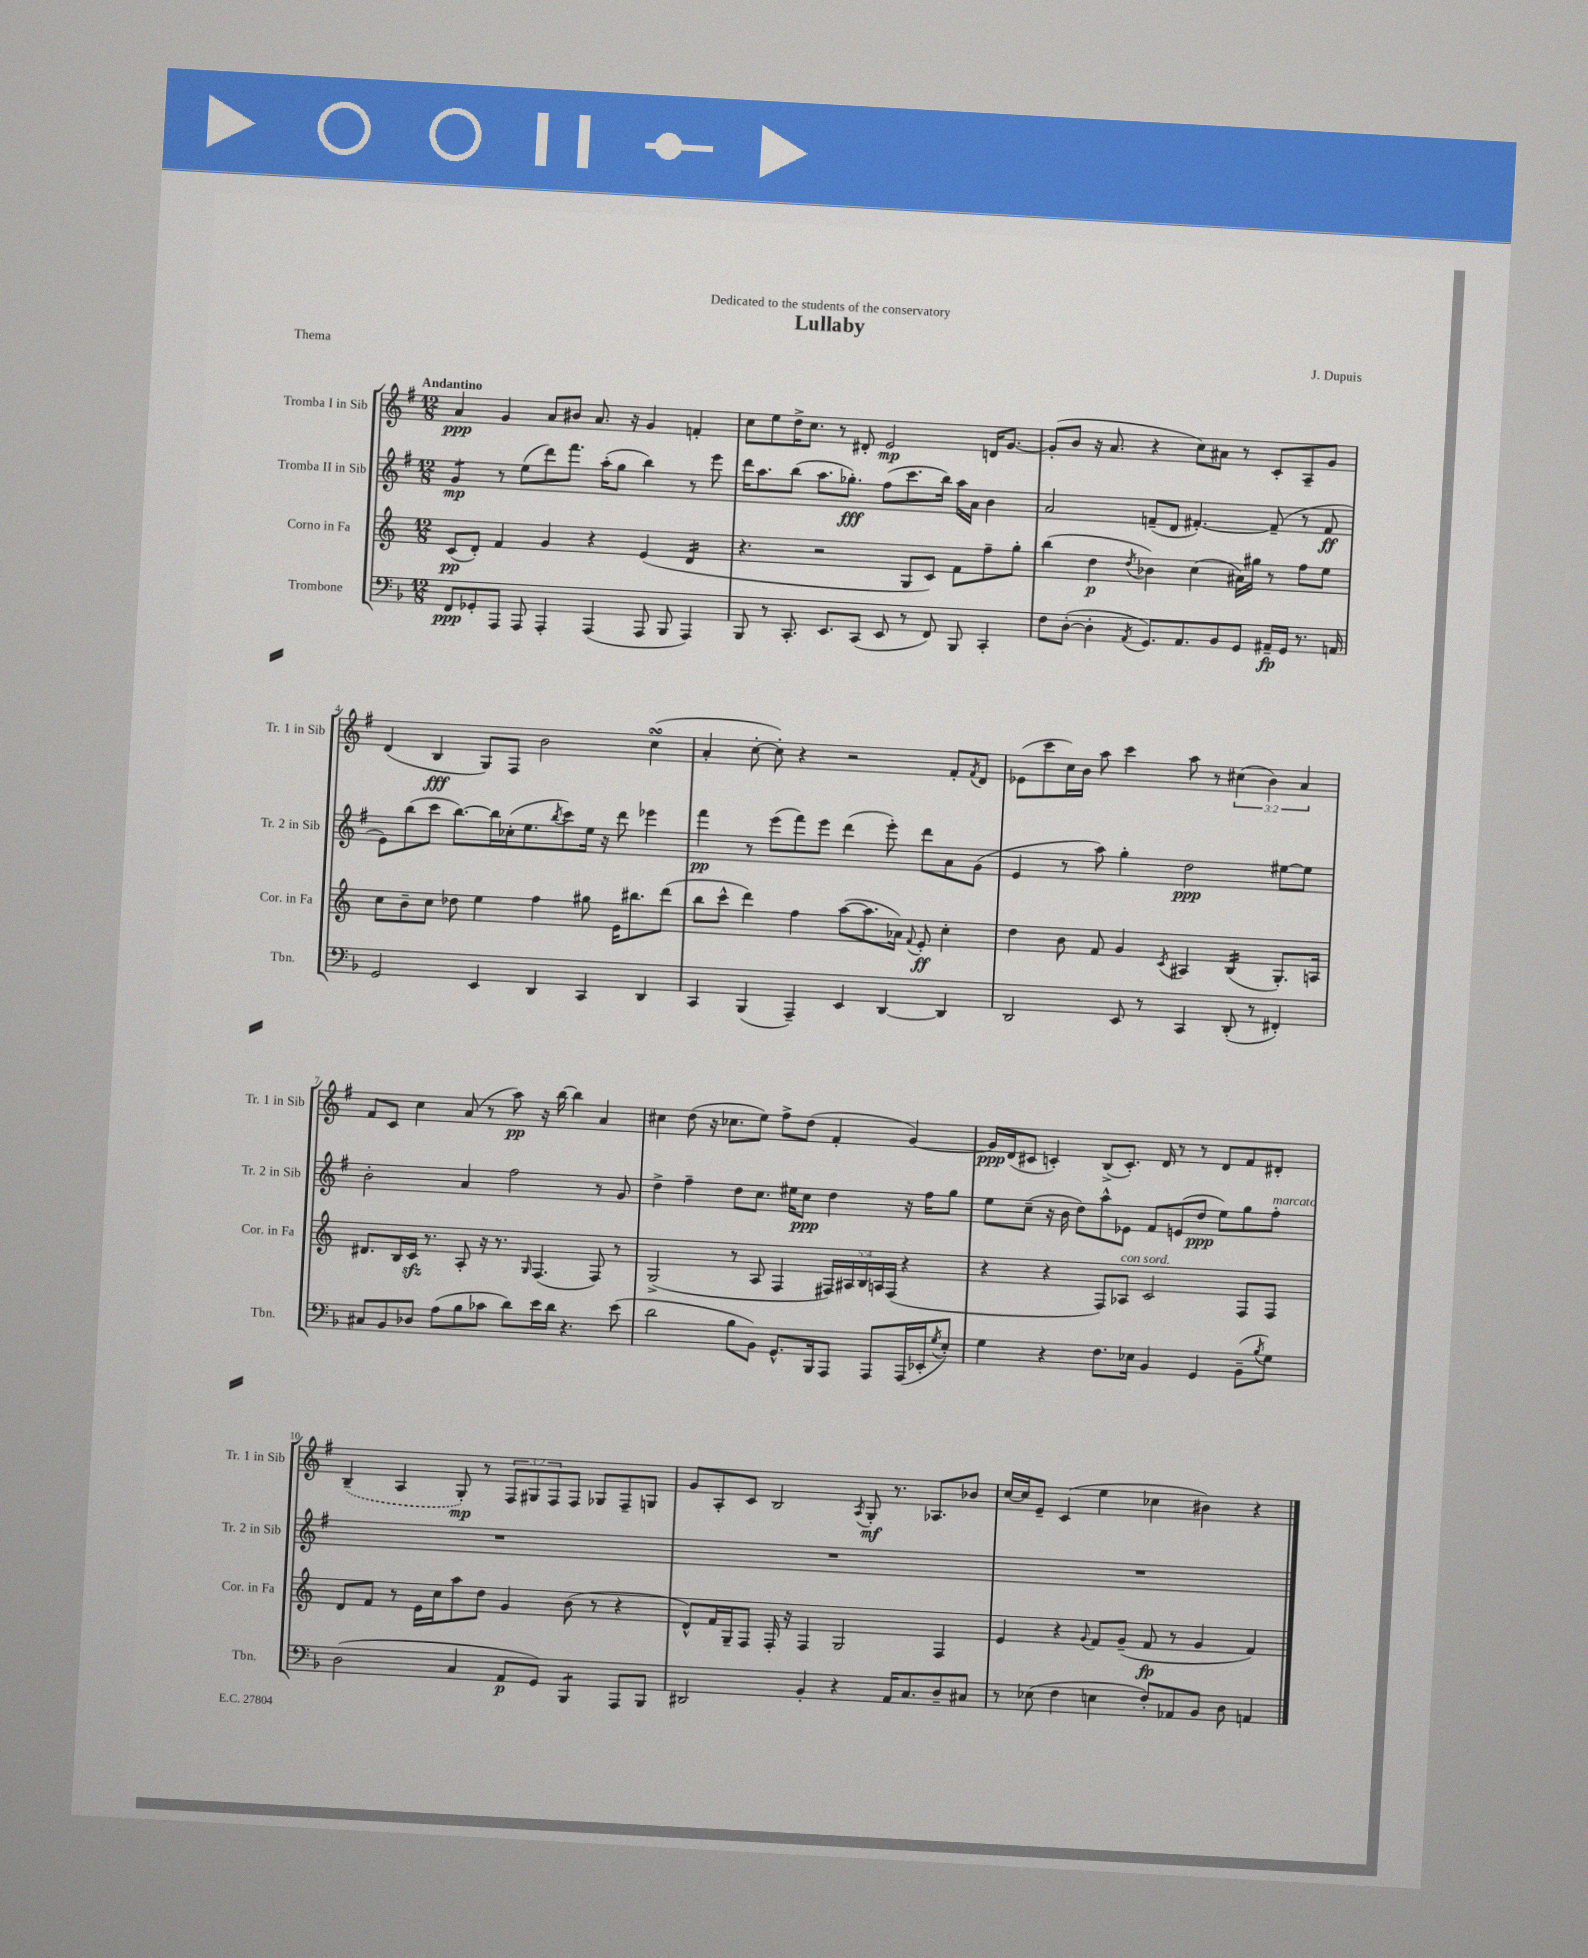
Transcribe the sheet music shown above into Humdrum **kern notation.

**kern	**kern	**kern	**kern
*staff4	*staff3	*staff2	*staff1
*clefF4	*clefG2	*clefG2	*clefG2
*k[b-]	*k[]	*k[f#]	*k[f#]
*M12/8	*M12/8	*M12/8	*M12/8
8FF	(8c	4g	4a
8GG-'	8d')	.	.
8AAA	4f	8r	4g
8AAA	.	(8ee	.
4AAA'	4g	8ddd)	8a
.	.	8.fff#	8b#
(4AAA	4r	.	8.a
.	.	(16aa'	.
.	.	8gg	.
.	.	.	16r
8AAA	(4e	4bb)	4g
8BBB-	.	.	.
4AAA)	4d	8r	4f'
.	.	8eee	.
=	=	=	=
8BBB-	4.r	16ddd	8cc
.	.	8.aa	.
8r	.	.	8ee
8.CC'	.	(8bb	16dd^
.	.	.	8.cc
.	2r	8.aa	.
8.EE	.	.	.
.	.	.	8r
.	.	8.gg-')	.
(8CC	.	.	8d#'
8EE	.	(8ff#	2e
8r	8G	8.ccc	.
8FF)	8c)	.	.
.	.	16bb)	.
8BBB-	8f	16aa	.
.	.	16a	.
4CC'	8ff~	4b	16d
.	.	.	[8.g
.	8gg'	.	.
=	=	=	=
8F	(4bb	2a	(8g']
([8D'	.	.	8b
4D']	4dd	.	16r
.	.	.	8.a
8qAA	8qdd	.	.
8.GG)	4b-)	(8f~	4r
.	.	8d	.
8.AA	.	.	.
.	(4cc	[4.f#')	8cc)
8BB-	.	.	8a#
8GG	16a#)	.	8r
.	16gg#	.	.
16AA#~	8r	(8f#~]	8c'
16GG	.	.	.
8.r	8ff	8r	8A~
.	8ee	8f#	8g
16AA	.	.	.
=	=	=	=
2GG	8cc	8e)	(4d
.	8b~	(8bb	.
.	8cc	8ccc	4B
.	8dd-	[8.bb)	.
4EE	4ee	.	8G)
.	.	16bb]	.
.	.	(16cc-'	8F#
.	.	8.ee	.
4DD	4ff	.	2b
.	.	8qbb	.
.	.	8ccc)	.
4CC	8gg#	16ee	.
.	.	16r	.
.	16e	8ddd	.
.	8.bb#	.	.
4DD	.	4eee-	(4cc
.	(8ddd	.	.
=	=	=	=
4CC	8bb	4fff#	4a'
.	8ccc^^	.	.
(4BBB-	4ddd)	8r	[8cc'
.	.	(8eee	8cc'])
4AAA~)	4ff	8fff#)	4r
.	.	8eee	.
4EE	([8aa	(4ddd	2r
.	8.aa]	.	.
[4DD	.	8eee')	.
.	16a-)	.	.
.	8qqf	.	.
.	8e'	8ddd	.
4DD]	4cc'	8a	8f#'
.	.	.	8qf#
.	.	(8g	8d
=	=	=	=
2DD	4dd	4e	(8e-
.	.	.	8ccc
.	8b	8r	16cc)
.	.	.	16b
.	8f	8aa)	8aa
8EE	4g	4gg'	4ccc
8r	.	.	.
.	8qc	.	.
4CC	4A#	2dd	8aa
.	.	.	8r
(8DD'	(4B	.	(6cc#
8r	.	.	.
.	.	.	6b)
4FF#')	8.G')	[8ee#	.
.	.	.	6a
.	.	8ee#]	.
.	16A	.	.
=	=	=	=
8C#	8.d#	2b'	8f#
8BB-	.	.	8c
.	16B	.	.
8D-	16c	.	4cc
.	8.r	.	.
(8A	.	.	.
8B-	8A'	4a	(8a
8c-	16r	.	8r
.	8.r	.	.
8d)	.	2ff#	8aa)
.	16qqG	.	.
16e	(4.F	.	16r
16d	.	.	[16bb
4.r	.	.	4bb]
.	8F)	8r	4a
(8e	8r	8g	.
=	=	=	=
2d	(2G^	4dd^	4cc#
.	.	4ff#~	(8dd
.	.	.	16r
.	.	.	8.cc-
8B-	8r	8dd	.
8BB-)	8A	8.cc	8ee)
8.GG^^	4F	.	8ff#^
.	.	16ee#	.
.	.	8cc	(8dd
16BBB-	.	.	.
8AAA	20F#)	4dd	4f#'
.	20A#	.	.
.	20B	.	.
8AAA	.	.	.
.	20A	.	.
.	(20F#	.	.
(16AAA	4r	16r	[4g)
16EE-'	.	16ff#	.
8qG	.	.	.
8E')	.	8gg	.
=	=	=	=
4G	4r	8ee	16g]
.	.	.	(16d
.	.	(8cc~	8c#
4r	4r	16r	4c')
.	.	16b	.
.	.	8dd)	.
8.F	8F)	8aa^^	(8B^
.	8A-	8e-	8.c')
16E-	.	.	.
4BB-	2c	8f#	.
.	.	.	16d
.	.	(8e	8r
4GG	.	8dd	8r
.	.	8ee)	8d
(8BB-~	8F	8gg	8f#
8qB-	.	.	.
8G)	8F	8ff#'	8d#'
=	=	=	=
(2D	8d	1.r	(4B~
.	8f	.	.
.	8r	.	4A
.	16e	.	.
.	16cc	.	.
4C	8aa	.	8G')
.	8dd	.	8r
8AA	4g	.	12F#
.	.	.	12G#
8GG)	.	.	.
.	.	.	12F#
4BBB-	(8b	.	8F#
.	8r	.	8G-
8AAA	4r	.	8F#~
8BBB-	.	.	8G
=	=	=	=
2DD#	8d^^)	1.r	8g
.	16f	.	8A'
.	16G~	.	.
.	8F	.	8c
.	16F'	.	2B
.	16r	.	.
4BB-'	4F	.	.
4r	2G	.	.
.	.	.	8qA
.	.	.	8G'
16AA	.	.	8.r
8.C	.	.	.
.	.	.	8.A-
8D~	4F	.	.
8C#	.	.	8b-
=	=	=	=
8r	4e	1.r	[16cc
.	.	.	16cc]
(8E-	.	.	8e~
4F	4r	.	(4c
.	8qqg	.	.
4E	8f	.	4ee
.	(8g~	.	.
8F')	8f	.	4cc-
8AA-	8r	.	.
8BB-	4g	.	4b#)
8D	.	.	.
4AA	4f)	.	4r
==	==	==	==
*-	*-	*-	*-
